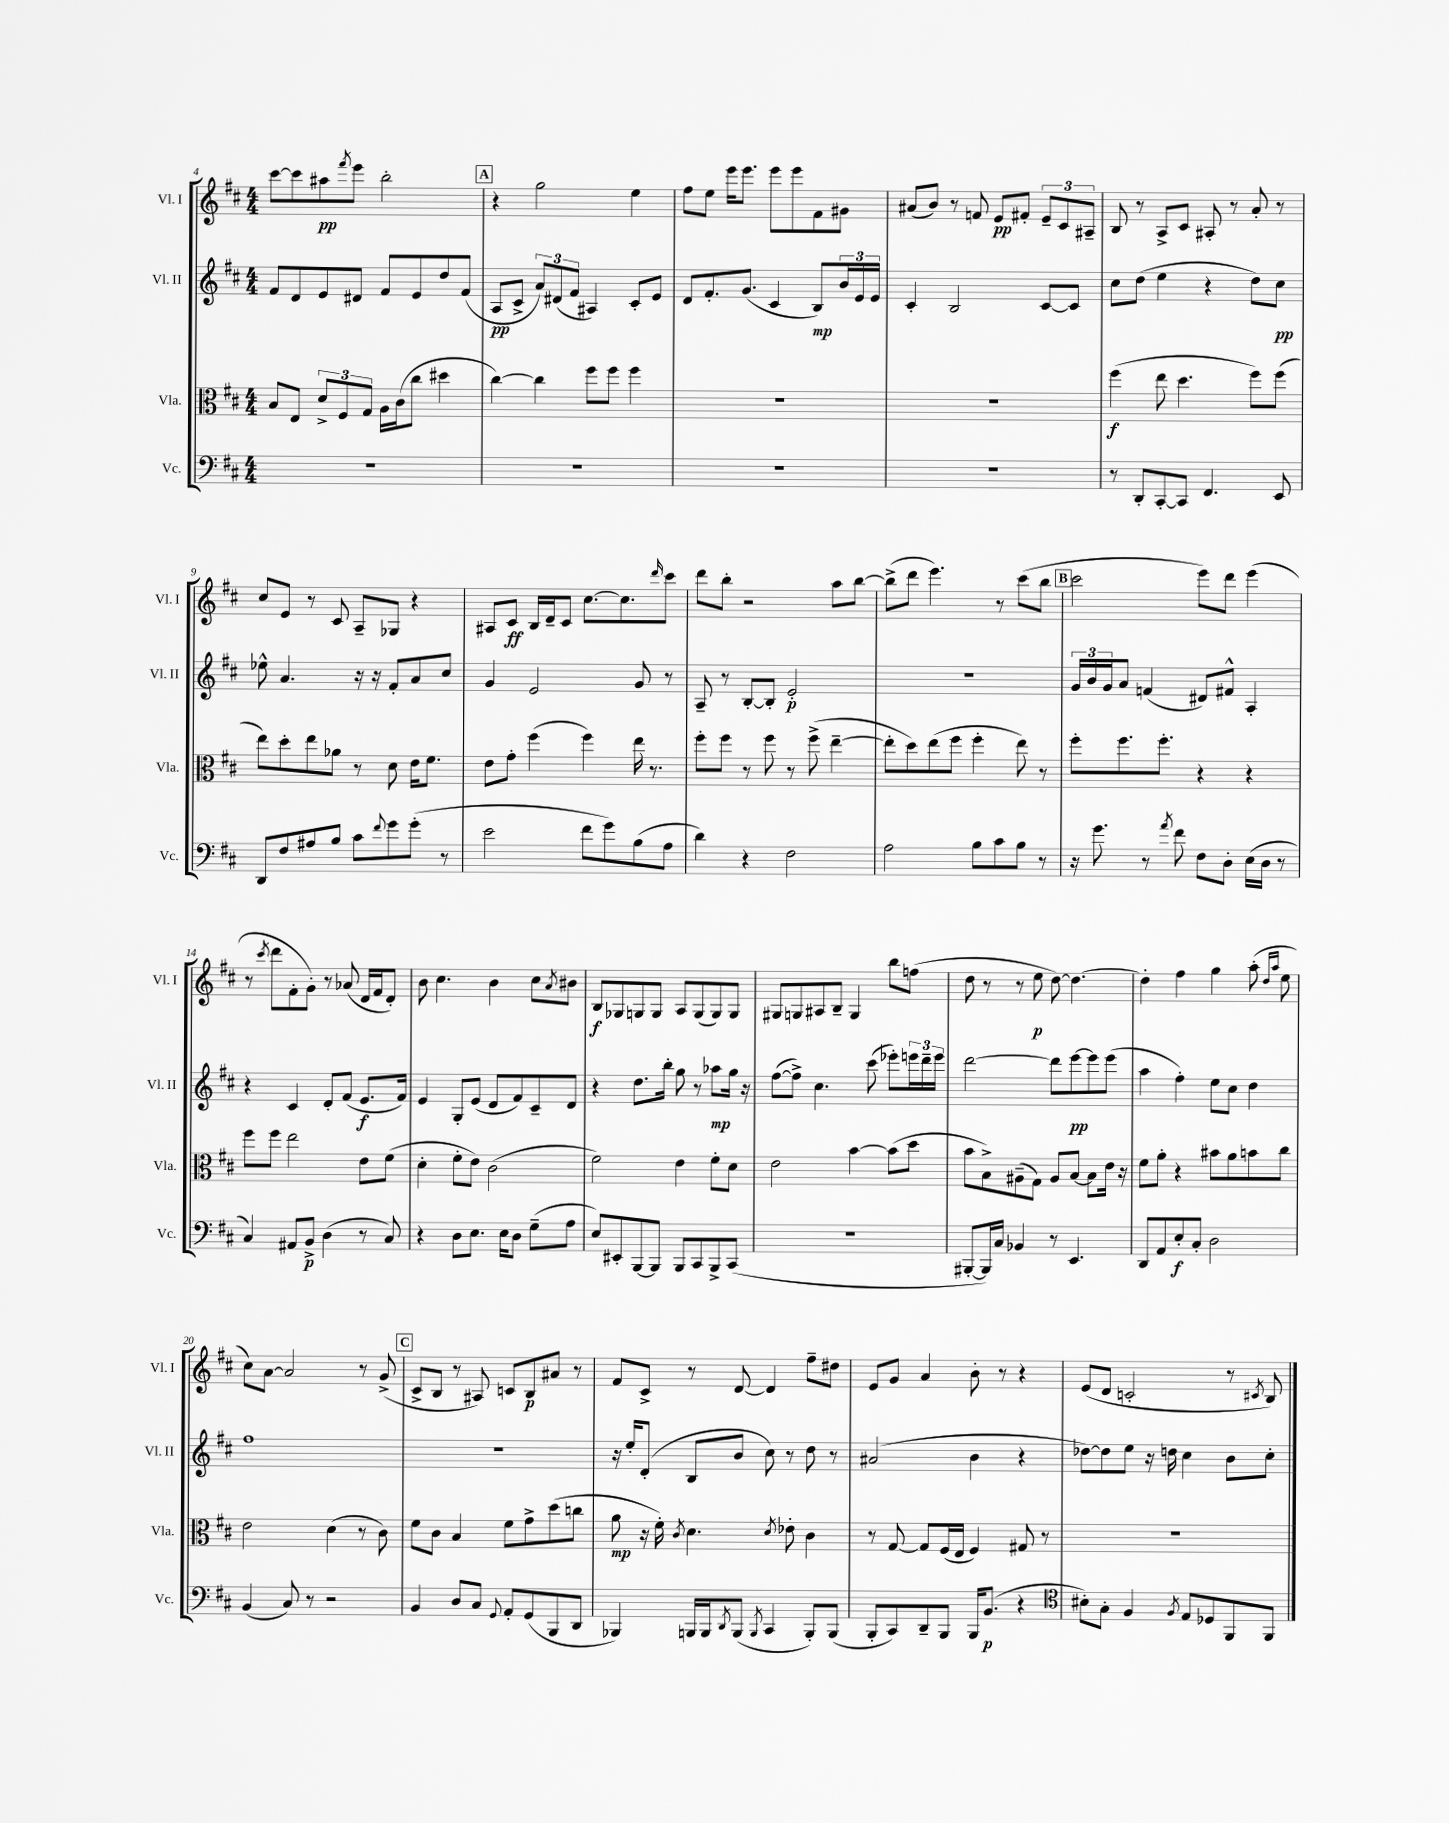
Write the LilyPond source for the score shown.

<<
\new StaffGroup <<
\new Staff = "s0" \with { instrumentName = "Vl. I" shortInstrumentName = "Vl. I" } {
    \clef treble \key d \major \numericTimeSignature \time 4/4
    cis'''8~ cis'''8 ais''8\pp \acciaccatura { fis'''8 } e'''8 b''2-. |
    \mark \markup { \box "A" } r4 g''2 e''4 |
    fis''8 e''8 e'''16 e'''8. e'''8 e'''8 fis'8 gis'8 |
    ais'8( b'8) r8 f'8 e'8\pp fis'8-. \tuplet 3/2 { e'8-- cis'8 ais8-- } |
    b8 r8 a8-> cis'8 ais8-. r8 a'8-. r8 |
    cis''8 e'8 r8 cis'8 a8-- ges8 r4 |
    ais8 cis'8\ff b16 d'16-- cis'8 cis''8.~ cis''8. \grace { d'''16 } cis'''8 |
    d'''8 b''8-. r2 a''8 b''8~ |
    b''8->( d'''8 e'''4.) r8 cis'''8( b''8 |
    \mark \markup { \box "B" } cis'''2 e'''8) d'''8 e'''4( |
    r8 \acciaccatura { cis'''8 } d'''8 fis'8-. g'8-.) r8 aes'8( d'16 fis'16 d'8-.) |
    b'8 cis''4. b'4 cis''8 \acciaccatura { a'8 } bis'8 |
    b8\f ges8 g8 g8 a8 g8( g8) g8 |
    gis8 g8 ais8 b8-- g4 b''8 f''8( |
    d''8 r8 r8 e''8\p d''8~) d''4.~ |
    d''4-. fis''4 g''4 a''8-.( \grace { d''16 a''16 } e''8 |
    cis''8) a'8~ a'2 r8 g'8->( |
    \mark \markup { \box "C" } cis'8-> b8 r8 ais8) c'8 b8\p ais'8 r8 |
    fis'8 cis'8-> r8 d'8~ d'4 fis''8-- dis''8 |
    e'8 g'8 a'4 b'8-. r8 r4 |
    e'8( d'8 c'2-. r8 \acciaccatura { cis'8 } b8) \bar "|." |
}
\new Staff = "s1" \with { instrumentName = "Vl. II" shortInstrumentName = "Vl. II" } {
    \clef treble \key d \major \numericTimeSignature \time 4/4
    fis'8 d'8 e'8 dis'8 fis'8 e'8 d''8 fis'8( |
    \mark \markup { \box "A" } a8\pp cis'8-> \tuplet 3/2 { a'8) dis'8( fis'8 } ais4) cis'8-. e'8 |
    d'8 fis'8.-. g'8.( cis'4 b8\mp) \tuplet 3/2 { b'16 e'16 e'16 } |
    cis'4-. b2 cis'8~ cis'8 |
    cis''8 d''8( e''4 r4 d''8) cis''8\pp |
    ees''8-^ a'4. r16 r16 fis'8-. a'8 cis''8 |
    g'4 e'2 g'8 r8 |
    a8-- r8 b8~-. b8-. e'2-.\p |
    r1 |
    \mark \markup { \box "B" } \tuplet 3/2 { g'16 b'16 g'16 } a'8 f'4( dis'8) fis'8-^ a4-. |
    r4 cis'4 d'8-. fis'8( e'8.\f fis'16) |
    e'4 g8-. e'8( d'8 fis'8) cis'8-- d'8 |
    r4 d''8. b''16-. g''8 r8 aes''8\mp g''16 r16 |
    fis''8~( fis''8->) cis''4. cis'''8( ees'''8-.) \tuplet 3/2 { e'''16 d'''16-- e'''16 } |
    d'''2~ d'''8 e'''8~\pp e'''8 e'''8( |
    a''4 fis''4-.) e''8 cis''8 d''4 |
    fis''1 |
    \mark \markup { \box "C" } R1 |
    r16 e''16-. d'8-.( b8 b'8 cis''8) r8 d''8 r8 |
    ais'2( b'4 r4 |
    des''8~) des''8 e''8 r16 d''16 cis''4 b'8 cis''8-. \bar "|." |
}
\new Staff = "s2" \with { instrumentName = "Vla." shortInstrumentName = "Vla." } {
    \clef alto \key d \major \numericTimeSignature \time 4/4
    b8 e8 \tuplet 3/2 { d'8-> fis8 g8 } a16 cis'16( cis''8 dis''4 |
    \mark \markup { \box "A" } cis''4~) cis''4 fis''8 fis''8 fis''4 |
    R1 |
    R1 |
    fis''4\f( e''8 d''4. fis''8) fis''8( |
    e''8) d''8-. e''8 aes'8 r8 d'8 e'16 fis'8. |
    e'8 g'8-. fis''4( fis''4) e''16 r8. |
    fis''8-. fis''8 r8 fis''8 r8 fis''8->( e''4~-- |
    e''8-. d''8) e''8( fis''8 fis''4-. e''8) r8 |
    \mark \markup { \box "B" } fis''8-. fis''8. fis''8.-. r4 r4 |
    fis''8 fis''8 e''2 e'8 fis'8( |
    d'4-. fis'8-. e'8) cis'2( |
    fis'2) e'4 fis'8-. d'8 |
    e'2 b'4~ b'8( d''8 |
    b'8 b8->) ais8--( g8) ais8 b8~ b8 e'16 r16 |
    fis'8 a'8-. r4 bis'8 a'8 b'8 cis''8 |
    e'2 d'4( r8 cis'8) |
    \mark \markup { \box "C" } fis'8 cis'8 b4 fis'8 g'8-> d''8( c''8 |
    a'8\mp r16 fis'16-.) \acciaccatura { cis'8 } d'4. \acciaccatura { d'8 } ees'8-. cis'4 |
    r8 g8~ g8 fis16( e16 fis4) gis8 r8 |
    r1 \bar "|." |
}
\new Staff = "s3" \with { instrumentName = "Vc." shortInstrumentName = "Vc." } {
    \clef bass \key d \major \numericTimeSignature \time 4/4
    R1 |
    \mark \markup { \box "A" } R1 |
    R1 |
    R1 |
    r8 d,8-. cis,8~-. cis,8 fis,4. e,8 |
    d,8 fis8 ais8 b8 cis'8 \appoggiatura { fis'8 } g'8 g'8-.( r8 |
    e'2 fis'8 g'8) b8( a8 |
    d'4) r4 fis2 |
    a2 b8 cis'8 b8 r8 |
    \mark \markup { \box "B" } r16 g'8. r8 \acciaccatura { a'8 } fis'8 fis8 d8-. e16( d16 r8 |
    cis4) ais,8 b,8->\p d4( r8 cis8) |
    r4 d8 e8. e16 d8 g8--( a8 |
    e8) eis,8-. b,,8~ b,,8 b,,8 cis,8 b,,8-> cis,8( |
    r1 |
    bis,,8~-. bis,,16) cis16 bes,4 r8 e,4. |
    d,8 a,8 e8-.\f cis8-. d2 |
    b,4( cis8) r8 r2 |
    \mark \markup { \box "C" } b,4 d8 cis8 \appoggiatura { g,8 } a,8-. g,8( b,,8 d,8 |
    bes,,4) b,,16 b,,16 \acciaccatura { d,8 } b,,8( \acciaccatura { b,,8 } cis,4 b,,8-.) b,,8( |
    b,,8-. cis,8) d,8-- b,,8 b,,16 b,8.\p( r4 |
    \clef tenor bis8-.) g8-. fis4 \acciaccatura { fis8 } e8 des8 fis,8 fis,8 \bar "|." |
}
>>
>>
\layout { \context { \Score currentBarNumber = #4 } }
